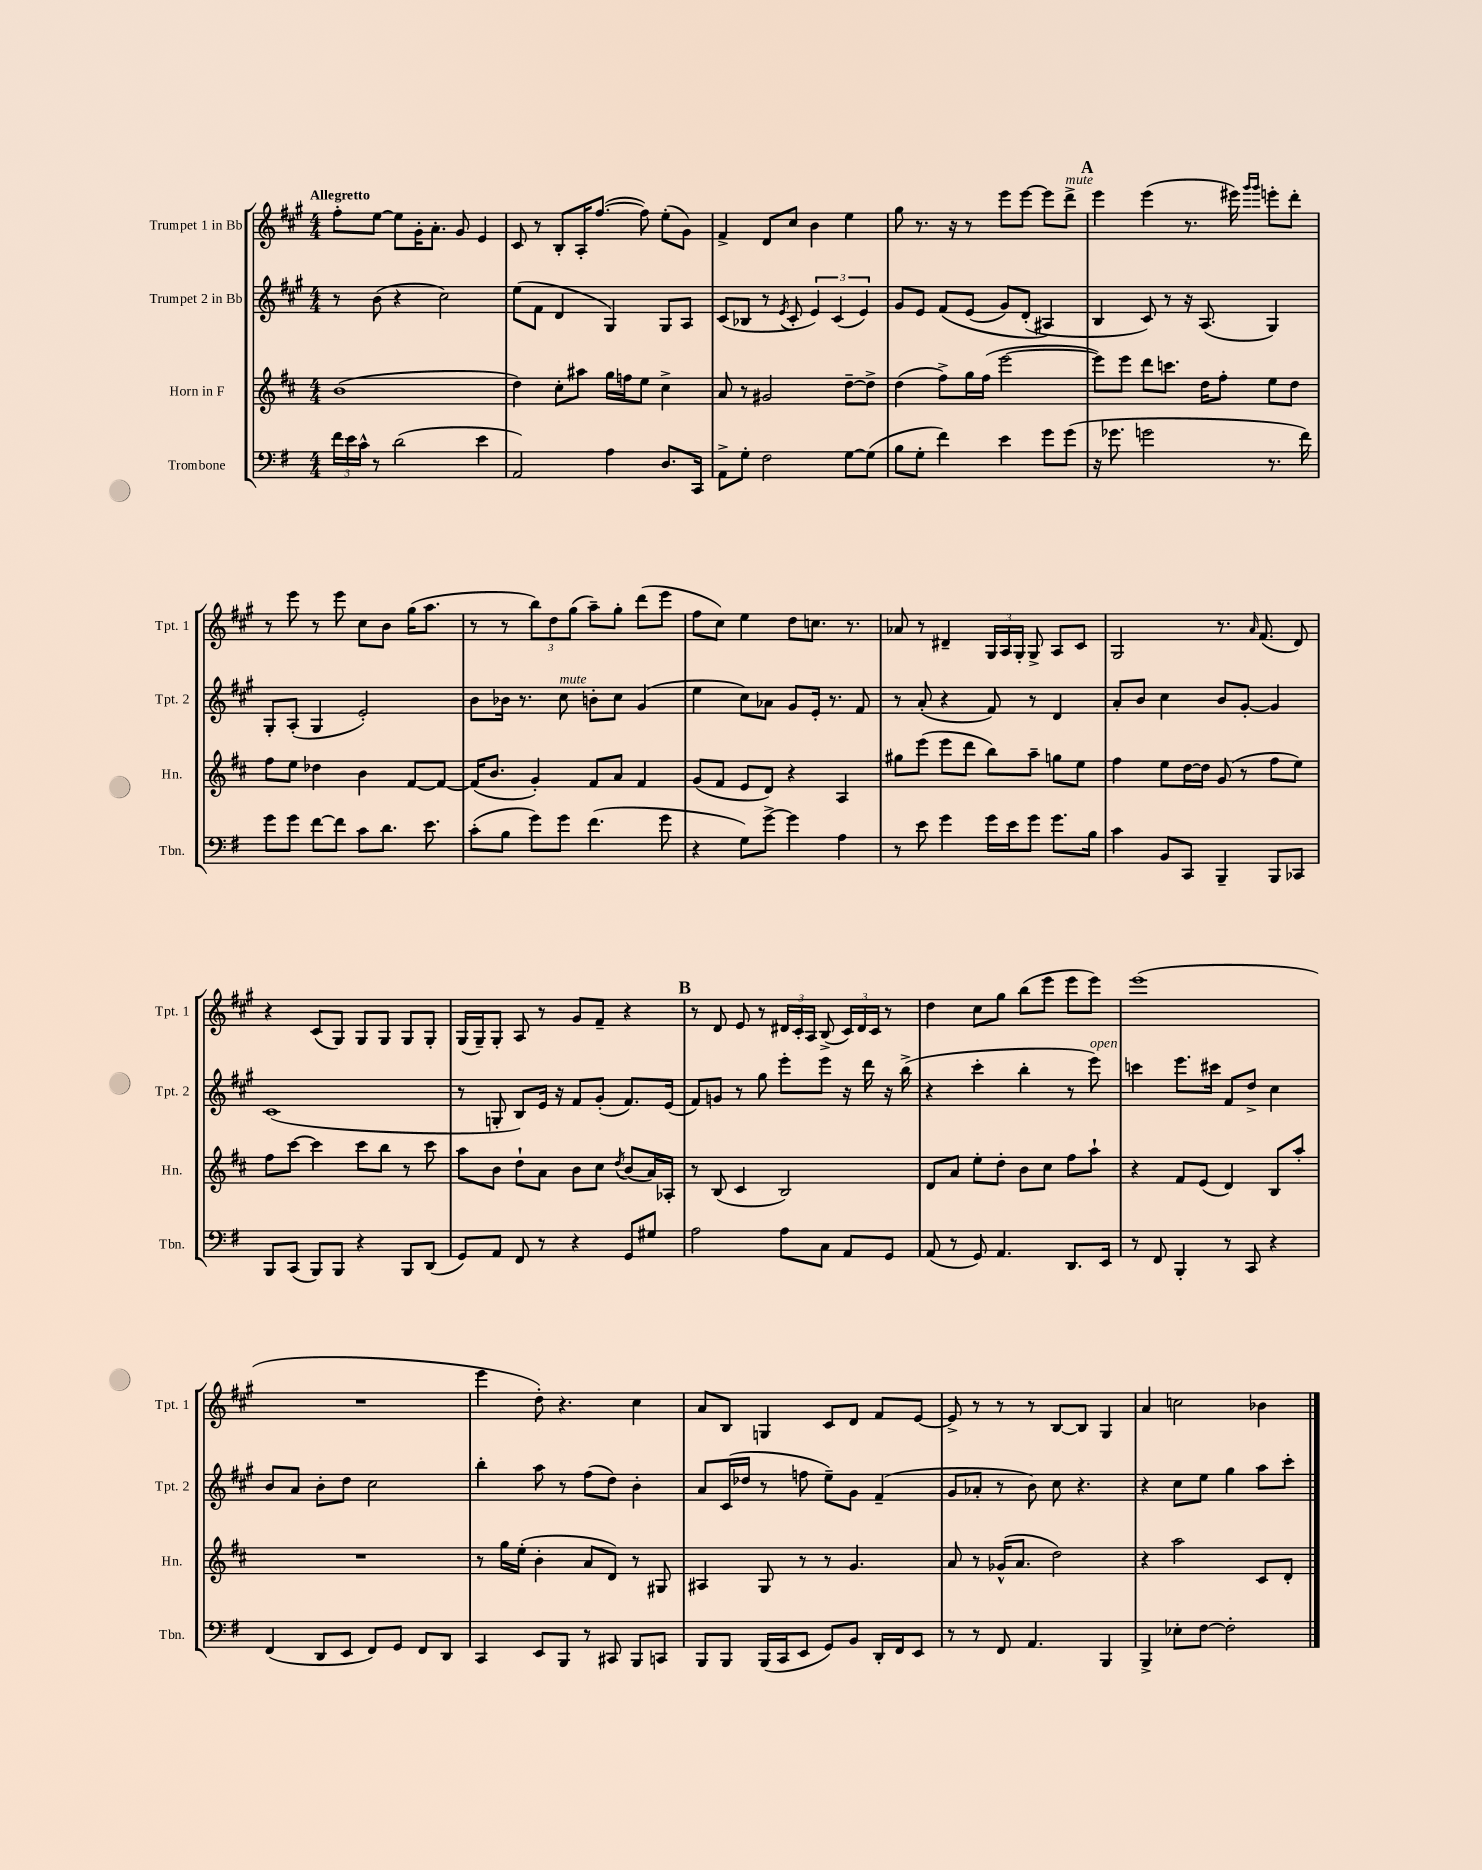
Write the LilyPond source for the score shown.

<<
\new StaffGroup <<
\new Staff = "s0" \with { instrumentName = "Trumpet 1 in Bb" shortInstrumentName = "Tpt. 1" } {
    \clef treble \key a \major \numericTimeSignature \time 4/4 \tempo "Allegretto"
    \autoBeamOff fis''8[-. e''8]~ e''8[ gis'16-. a'8.]-. gis'8 e'4 |
    cis'8 r8 b8[-. a16-. fis''8.]~( fis''8) e''8[-.( gis'8]) |
    fis'4-> d'8[ cis''8] b'4 e''4 |
    gis''8 r8. r16 r8 e'''8[ e'''8]~ e'''8[ d'''8]->^\markup { \italic "mute" } |
    \mark \markup { \bold "A" } e'''4 e'''4( r8. eis'''16) \grace { gis'''16[ gis'''16] } e'''8[-. d'''8]-. |
    r8 e'''8 r8 e'''8 cis''8[ b'8] gis''16[( a''8.] |
    r8 r8 \tuplet 3/2 { b''8[) d''8 gis''8]( } a''8[--) gis''8]-. d'''8[( e'''8] |
    fis''8[ cis''8]) e''4 d''8[ c''8.] r8. |
    aes'8 r8 dis'4-- \tuplet 3/2 { gis16[ a16 gis16]-. } gis8-> a8[ cis'8] |
    gis2 r8. \grace { a'16 } fis'8.( d'8) |
    r4 cis'8[( gis8]) gis8[ gis8] gis8[ gis8]-. |
    gis16[( gis16--) gis8]-. a8 r8 gis'8[ fis'8]-- r4 |
    \mark \markup { \bold "B" } r8 d'8 e'8 r8 \tuplet 3/2 { dis'16[ cis'16-. a16] } b8->( \tuplet 3/2 { cis'16[) dis'16 cis'16] } r8 |
    d''4 cis''8[ gis''8] b''8[( e'''8] e'''8[ e'''8]) |
    e'''1( |
    R1 |
    e'''4 d''8-.) r4. cis''4 |
    a'8[ b8] g4 cis'8[ d'8] fis'8[ e'8]~ |
    e'8-> r8 r8 r8 b8[~ b8] gis4 |
    a'4 c''2 bes'4 \bar "|." |
}
\new Staff = "s1" \with { instrumentName = "Trumpet 2 in Bb" shortInstrumentName = "Tpt. 2" } {
    \clef treble \key a \major \numericTimeSignature \time 4/4
    \autoBeamOff r8 b'8( r4 cis''2) |
    e''8[( fis'8] d'4 gis4) gis8[ a8] |
    cis'8[( bes8] r8 \acciaccatura { e'8 } cis'8-. \tuplet 3/2 { e'4) cis'4( e'4) } |
    gis'8[ e'8] fis'8[\( e'8]( gis'8[) d'8]-.( ais4\) |
    \mark \markup { \bold "A" } b4 cis'8) r8 r16 a8.( gis4) |
    gis8[-. a8]-.( gis4 e'2-.) |
    b'8[ bes'16] r8. cis''8^\markup { \italic "mute" } b'8[-. cis''8] gis'4( |
    e''4 cis''8[) aes'8] gis'8[ e'16]-. r8. fis'8 |
    r8 a'8-.( r4 fis'8) r8 d'4 |
    a'8[-. b'8] cis''4 b'8[ gis'8]~-. gis'4 |
    cis'1( |
    r8 g8-. b8[) e'16] r16 fis'8[ gis'8]-.( fis'8.[) e'16]( |
    \mark \markup { \bold "B" } fis'8[) g'8] r8 gis''8 e'''8[-. e'''8] r16 d'''16 r16 b''16->( |
    r4 cis'''4-. b''4-. r8 e'''8^\markup { \italic "open" }) |
    c'''4 e'''8.[ cis'''16] fis'8[ d''8]-> cis''4 |
    b'8[ a'8] b'8[-. d''8] cis''2 |
    b''4-. a''8 r8 fis''8[( d''8]) b'4-. |
    a'8[ cis'16( des''16] r8 f''8 e''8[--) gis'8] fis'4--( |
    gis'8[ aes'8]-. r8 b'8) cis''8 r4. |
    r4 cis''8[ e''8] gis''4 a''8[ cis'''8]-. \bar "|." |
}
\new Staff = "s2" \with { instrumentName = "Horn in F" shortInstrumentName = "Hn." } {
    \clef treble \key d \major \numericTimeSignature \time 4/4
    \autoBeamOff b'1( |
    d''4) cis''8[-. ais''8] g''16[ f''16 e''8] cis''4-> |
    a'8 r8 gis'2 d''8[~-- d''8]-> |
    d''4( fis''8[->) g''16 fis''16]( e'''2~ |
    \mark \markup { \bold "A" } e'''8[) e'''8] d'''8[ c'''8.] d''16[ fis''8]-. e''8[ d''8] |
    fis''8[ e''8] des''4 b'4 fis'8[~ fis'8]~ |
    fis'16[( b'8.] g'4-.) fis'8[ a'8] fis'4 |
    g'8[( fis'8] e'8[ d'8]) r4 a4 |
    gis''8[ e'''8]( e'''8[ d'''8] b''8[) a''8]-- g''8[ e''8] |
    fis''4 e''8[ d''16~ d''16] g'8( r8 fis''8[ e''8]) |
    fis''8[ cis'''8]~ cis'''4 cis'''8[ b''8] r8 cis'''8 |
    a''8[ b'8] d''8[-! a'8] b'8[ cis''8] \acciaccatura { d''8 } b'8[( a'16) aes16]-. |
    \mark \markup { \bold "B" } r8 b8( cis'4 b2) |
    d'8[ a'8] e''8[-. d''8]-. b'8[ cis''8] fis''8[ a''8]-! |
    r4 fis'8[ e'8]( d'4) b8[ a''8]-. |
    R1 |
    r8 g''16[ e''16]-.( b'4-. a'8[ d'8]) r8 gis8 |
    ais4 g8 r8 r8 g'4. |
    a'8 r8 ges'16[-^( a'8.] d''2) |
    r4 a''2 cis'8[ d'8]-. \bar "|." |
}
\new Staff = "s3" \with { instrumentName = "Trombone" shortInstrumentName = "Tbn." } {
    \clef bass \key g \major \numericTimeSignature \time 4/4
    \autoBeamOff \tuplet 3/2 { fis'16[ e'16 c'16]-^ } r8 d'2( e'4 |
    a,2) a4 d8.[ c,16] |
    a,8[-> g8]-. fis2 g8[~ g8]( |
    b8[ g8]-. fis'4) e'4 g'8[ g'8]( |
    \mark \markup { \bold "A" } r16 ges'8. g'2 r8. fis'16) |
    g'8[ g'8] fis'8[~ fis'8] c'8[ d'8.] e'8. |
    c'8[-.( b8] g'8[) g'8] fis'4.( g'8 |
    r4 g8[) g'8]~-> g'4 a4 |
    r8 e'8 g'4 g'16[ e'16 g'8] g'8.[ b16] |
    c'4 b,8[ c,8] b,,4-- b,,8[ ces,8] |
    b,,8[ c,8]( b,,8[) b,,8] r4 b,,8[ d,8]( |
    g,8[) a,8] fis,8 r8 r4 g,8[ gis8] |
    \mark \markup { \bold "B" } a2 a8[ c8] a,8[ g,8] |
    a,8( r8 g,8) a,4. d,8.[ e,16] |
    r8 fis,8 b,,4-. r8 c,8 r4 |
    fis,4( d,8[ e,8] fis,8[) g,8] fis,8[ d,8] |
    c,4 e,8[ b,,8] r8 cis,8 b,,8[ c,8] |
    b,,8[ b,,8] b,,16[( c,16 e,8] g,8[) b,8] d,16[-. fis,16 e,8] |
    r8 r8 fis,8 a,4. b,,4 |
    b,,4-> ees8[-. fis8]~ fis2-. \bar "|." |
}
>>
>>
\layout { \context { \Score \remove "Bar_number_engraver" } }
